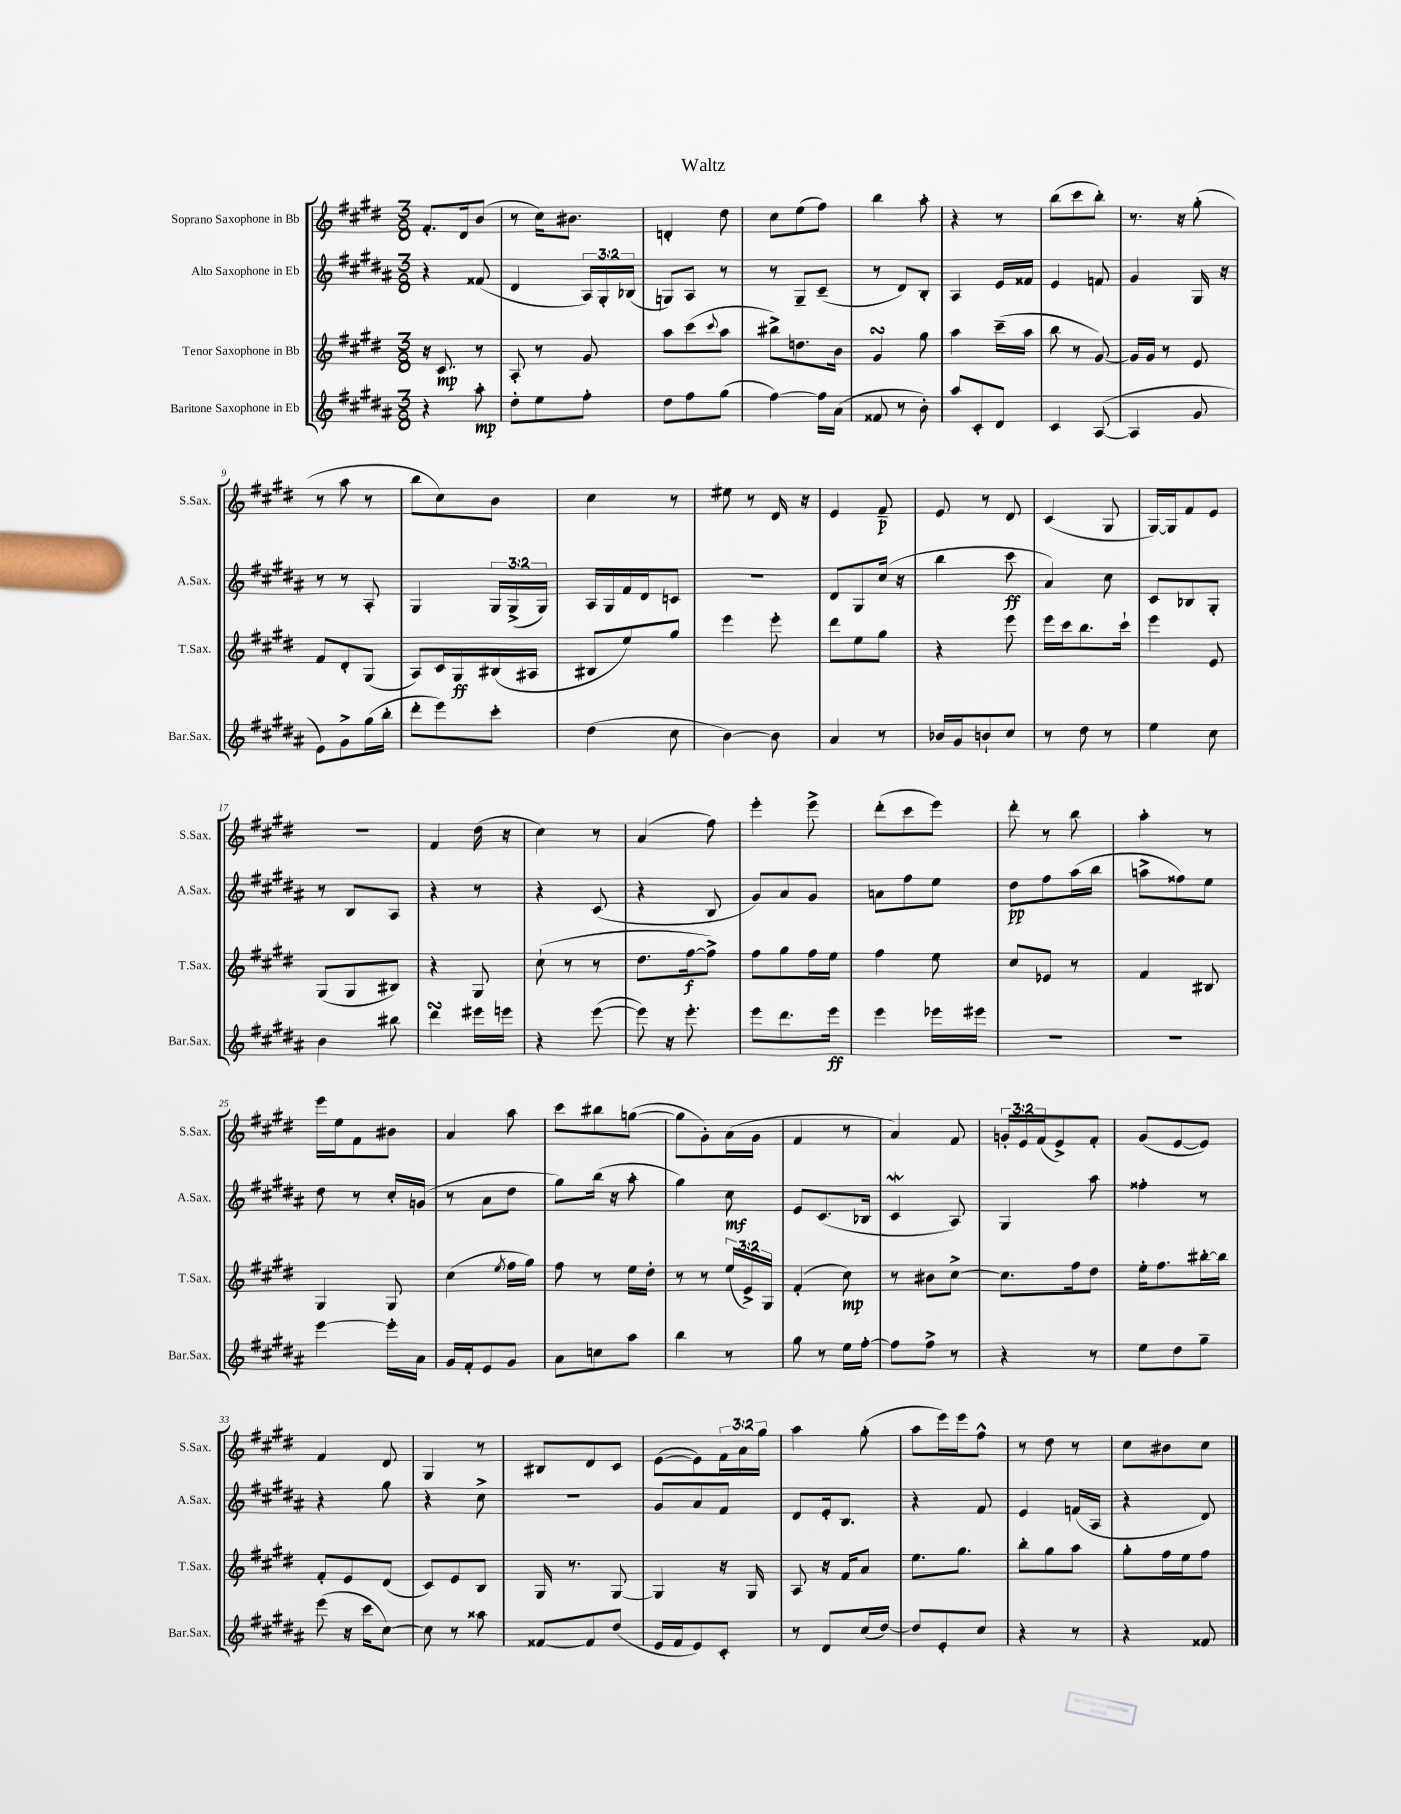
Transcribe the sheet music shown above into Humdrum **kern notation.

**kern	**kern	**kern	**kern
*staff4	*staff3	*staff2	*staff1
*clefG2	*clefG2	*clefG2	*clefG2
*k[f#c#g#d#a#]	*k[f#c#g#d#]	*k[f#c#g#d#a#]	*k[f#c#g#d#]
*M3/8	*M3/8	*M3/8	*M3/8
4r	16r	4r	8.f#'/L
.	8.c#/	.	.
.	.	.	16d#/k
8aa#'\	8r	(8f##/	(8b/J
=	=	=	=
8dd#'\L	8A'/	4d#/	8r
8ee\	8r	.	16cc#\LK)
.	.	.	8.b#\J
8ff#'\J	8g#/	24A#/LL)	.
.	.	24G#'/	.
.	.	(24B-/JJ	.
=	=	=	=
8dd#\L	8aa\L	8G/L)	4d'/
8ff#\	(8ccc#\	8A#/J	.
.	8qqccc#/	.	.
(8gg#\J	8aa\J	8r	8dd#\
=	=	=	=
[4ff#\)	8bb#^\L)	8r	8cc#\L
.	8.dd\	8G#~/L	(8ee\
16ff#\]LL	.	(8c#~/J	8ff#\J)
(16a#\JJ	16b\Jk	.	.
=	=	=	=
8f##/	4g#/	8r	4bb\
8r	.	8d#/L)	.
8b'\)	8gg#\	8B'/J	8aa'\
=	=	=	=
8aa#/L	4aa\	4A#/	4r
8c#'/	.	.	.
8d#/J	(16ccc#~\LL	16e/LL	8r
.	16aa\JJ	16f##/JJ	.
=	=	=	=
4c#/	8bb\	4e/	(8bb\L
.	8r	.	8ccc#\
([8A#/	[8g#/)	8f/	8bb'\J)
=	=	=	=
4A#/]	16g#/]LL	4g#/	8.r
.	16g#/JJ	.	.
.	8r	.	.
.	.	.	16r
8g#/	8e/	16G#/	(8gg#'\
.	.	16r	.
=	=	=	=
8e\L)	8f#/L	8r	8r
8g#^\	8d#'/	8r	8aa\
(16gg#\L	(8G#/J	8A#'/	8r
16bb'\JJ	.	.	.
=	=	=	=
8ddd#'\L	8A/L)	4G#/	8bb\L
8eee\)	16c#/L	.	8cc#\)
.	16G#/	.	.
8ccc#'\J	(16B#/	24G#/LL	8b\J
.	.	(24G#^/	.
.	16A#/JJ	.	.
.	.	24G#/JJ)	.
=	=	=	=
(4dd#\	8B#/L	16A#/LL	4cc#\
.	.	16G#/	.
.	8ee/)	16f#/	.
.	.	16d#/J	.
8cc#\	8gg#/J	8c/J	8r
=	=	=	=
[4b\)	4eee\	4.r	8ee#\
.	.	.	8r
8b\]	8eee'\	.	16d#/
.	.	.	16r
=	=	=	=
4a#/	8ddd#\L	8d#/L	4e/
.	8ee\	8G#/	.
8r	8gg#\J	(16cc#/Jk	8f#~/
.	.	16r	.
=	=	=	=
16b-/LL	4r	4bb\	8e/
16g#/J	.	.	.
8b`/	.	.	8r
8cc#/J	8eee\	8ccc#\	8d#/
=	=	=	=
8r	16eee\LL	4a#/)	(4c#/
.	16ccc#\J	.	.
8dd#\	8.bb\	.	.
8r	.	8cc#\	8G#/
.	16ccc#`\Jk	.	.
=	=	=	=
4ee\	4eee\	8c#/L	[16G#/LL)
.	.	.	16G#/]J
.	.	8B-/	8f#/
8cc#\	8e/	8G#'/J	8e/J
=	=	=	=
4b\	(8G#/L	8r	4.r
.	8G#/	8B/L	.
8bb#\	8B#/J)	8A#/J	.
=	=	=	=
4ddd#\	4r	4r	4f#/
16eee#\LL	8G#/	8r	(16dd#\
16eee\JJ	.	.	16r
=	=	=	=
4r	(8cc#`\	4r	4cc#\)
.	8r	.	.
([8eee\	8r	(8c#/	8r
=	=	=	=
8eee\])	8.dd#\L	4r	(4a/
16r	.	.	.
8.eee'\	[16ff#\k	.	.
.	8ff#^\]J)	8B/	8ff#\)
=	=	=	=
8eee\L	8ff#\L	8g#/L)	4eee'\
8.ddd#\	8gg#\	8a#/	.
.	16ff#\L	8g#/J	8eee^\
16eee\Jk	16ee\JJ	.	.
=	=	=	=
4eee\	4ff#\	8a\L	(8ddd#'\L
.	.	8ff#\	8ccc#\
16eee-\LL	8ee\	8ee\J	8eee\J)
16eee#\JJ	.	.	.
=	=	=	=
4.r	8cc#/L	8dd#\L	8ddd#'\
.	8e-/J	8ff#\	8r
.	8r	(16aa#\L	8bb\
.	.	16bb\JJ	.
=	=	=	=
4.r	4f#/	8aa^\L	4aa'\
.	.	8ff##\)	.
.	8B#/	8ee\J	8r
=	=	=	=
[4eee\	4G#/	8dd#\	16eee\LL
.	.	.	16ee\J
.	.	8r	8f#\
16eee'\]LL	8G#/	16cc#'/LL	8b#\J
16a#\JJ	.	(16g/JJ	.
=	=	=	=
16g#/LL	(4cc#\	8r	4a/
16f#'/J	.	.	.
8e/	.	8a#\L	.
.	8qee/	.	.
8g#/J	16ff#\LL	8dd#\J	8aa\
.	16gg#\JJ)	.	.
=	=	=	=
8a#\L	8ff#\	8gg#\L)	8ccc#\L
8cc\	8r	(16bb\Jk	8bb#\
.	.	16r	.
8aa#\J	16ee\LL	8aa#'\	([8gg\J
.	16dd#'\JJ	.	.
=	=	=	=
4bb\	8r	4gg#\)	8gg\]L
.	8r	.	8g#'\)
8r	(24ee/LL	8cc#\	(16a\L
.	24e^/)	.	.
.	.	.	16g#\JJ
.	24G#/JJ	.	.
=	=	=	=
8gg#\	(4f#'/	8e/L	4f#/
8r	.	(8.c#/	.
16ee\LL	8cc#\)	.	8r
[16ff#'\JJ	.	16B-/Jk	.
=	=	=	=
8ff#\]L	8r	4c#/	4a/)
8ff#^\J	8b#\L	.	.
8r	[8cc#^\J	8A#/)	8f#/
=	=	=	=
4r	8.cc#\]L	4G#/	24g'/LL
.	.	.	24e/
.	.	.	(24f#/J
.	.	.	8e^/)
.	16ff#\k	.	.
8r	8dd#\J	8aa#\	8f#'/J
=	=	=	=
8ee\L	16ee'\LK	4ff##'\	(8g#/L
.	8.ff#\	.	.
8dd#\	.	.	[8e/
8gg#~\J	[16bb#'\L	8r	8e/]J)
.	16bb#\]JJ	.	.
=	=	=	=
(8eee\	8f#'/L	4r	4f#/
16r	8e/	.	.
16ccc#\LK	.	.	.
[8cc#\J)	(8d#/J	8gg#\	8d#/
=	=	=	=
8cc#\]	8c#/L)	4r	4G#/
8r	8e/	.	.
8aa##\	8B/J	8cc#^\	8r
=	=	=	=
[8f##/L	16G#/	4.r	8B#/L
.	8.r	.	.
8f##/]	.	.	8d#/
(8dd#/J	[8G#/	.	8c#/J
=	=	=	=
16e/LL	4G#/]	8g#/L	([8e\L
16f#/J	.	.	.
8e/)	.	8a#/	8e\])
8c#'/J	16r	8f#/J	24f#\L
.	.	.	24a\
.	16G#/	.	.
.	.	.	24gg#\JJ
=	=	=	=
8r	8A/	8d#/L	4aa\
8d#/L	16r	16e'/k	.
.	16f#/LK	8.B/J	.
(16cc#/L	8a/J	.	(8gg#'\
[16dd#/JJ)	.	.	.
=	=	=	=
8dd#/]L	8.ee\L	4r	8aa\L
8e'/	.	.	16eee\L)
.	8.gg#\J	.	16eee\J
8cc#/J	.	8f#/	8ff#^^\J
=	=	=	=
4r	8bb'\L	4e/	8r
.	8gg#\	.	8dd#\
8r	8aa\J	(16f/LL	8r
.	.	16A#/JJ	.
=	=	=	=
4r	8gg#'\L	4r	8cc#\L
.	16ff#\L	.	8b#\
.	16ee\J	.	.
8f##/	8ff#\J	8d#/)	8cc#\J
==	==	==	==
*-	*-	*-	*-
